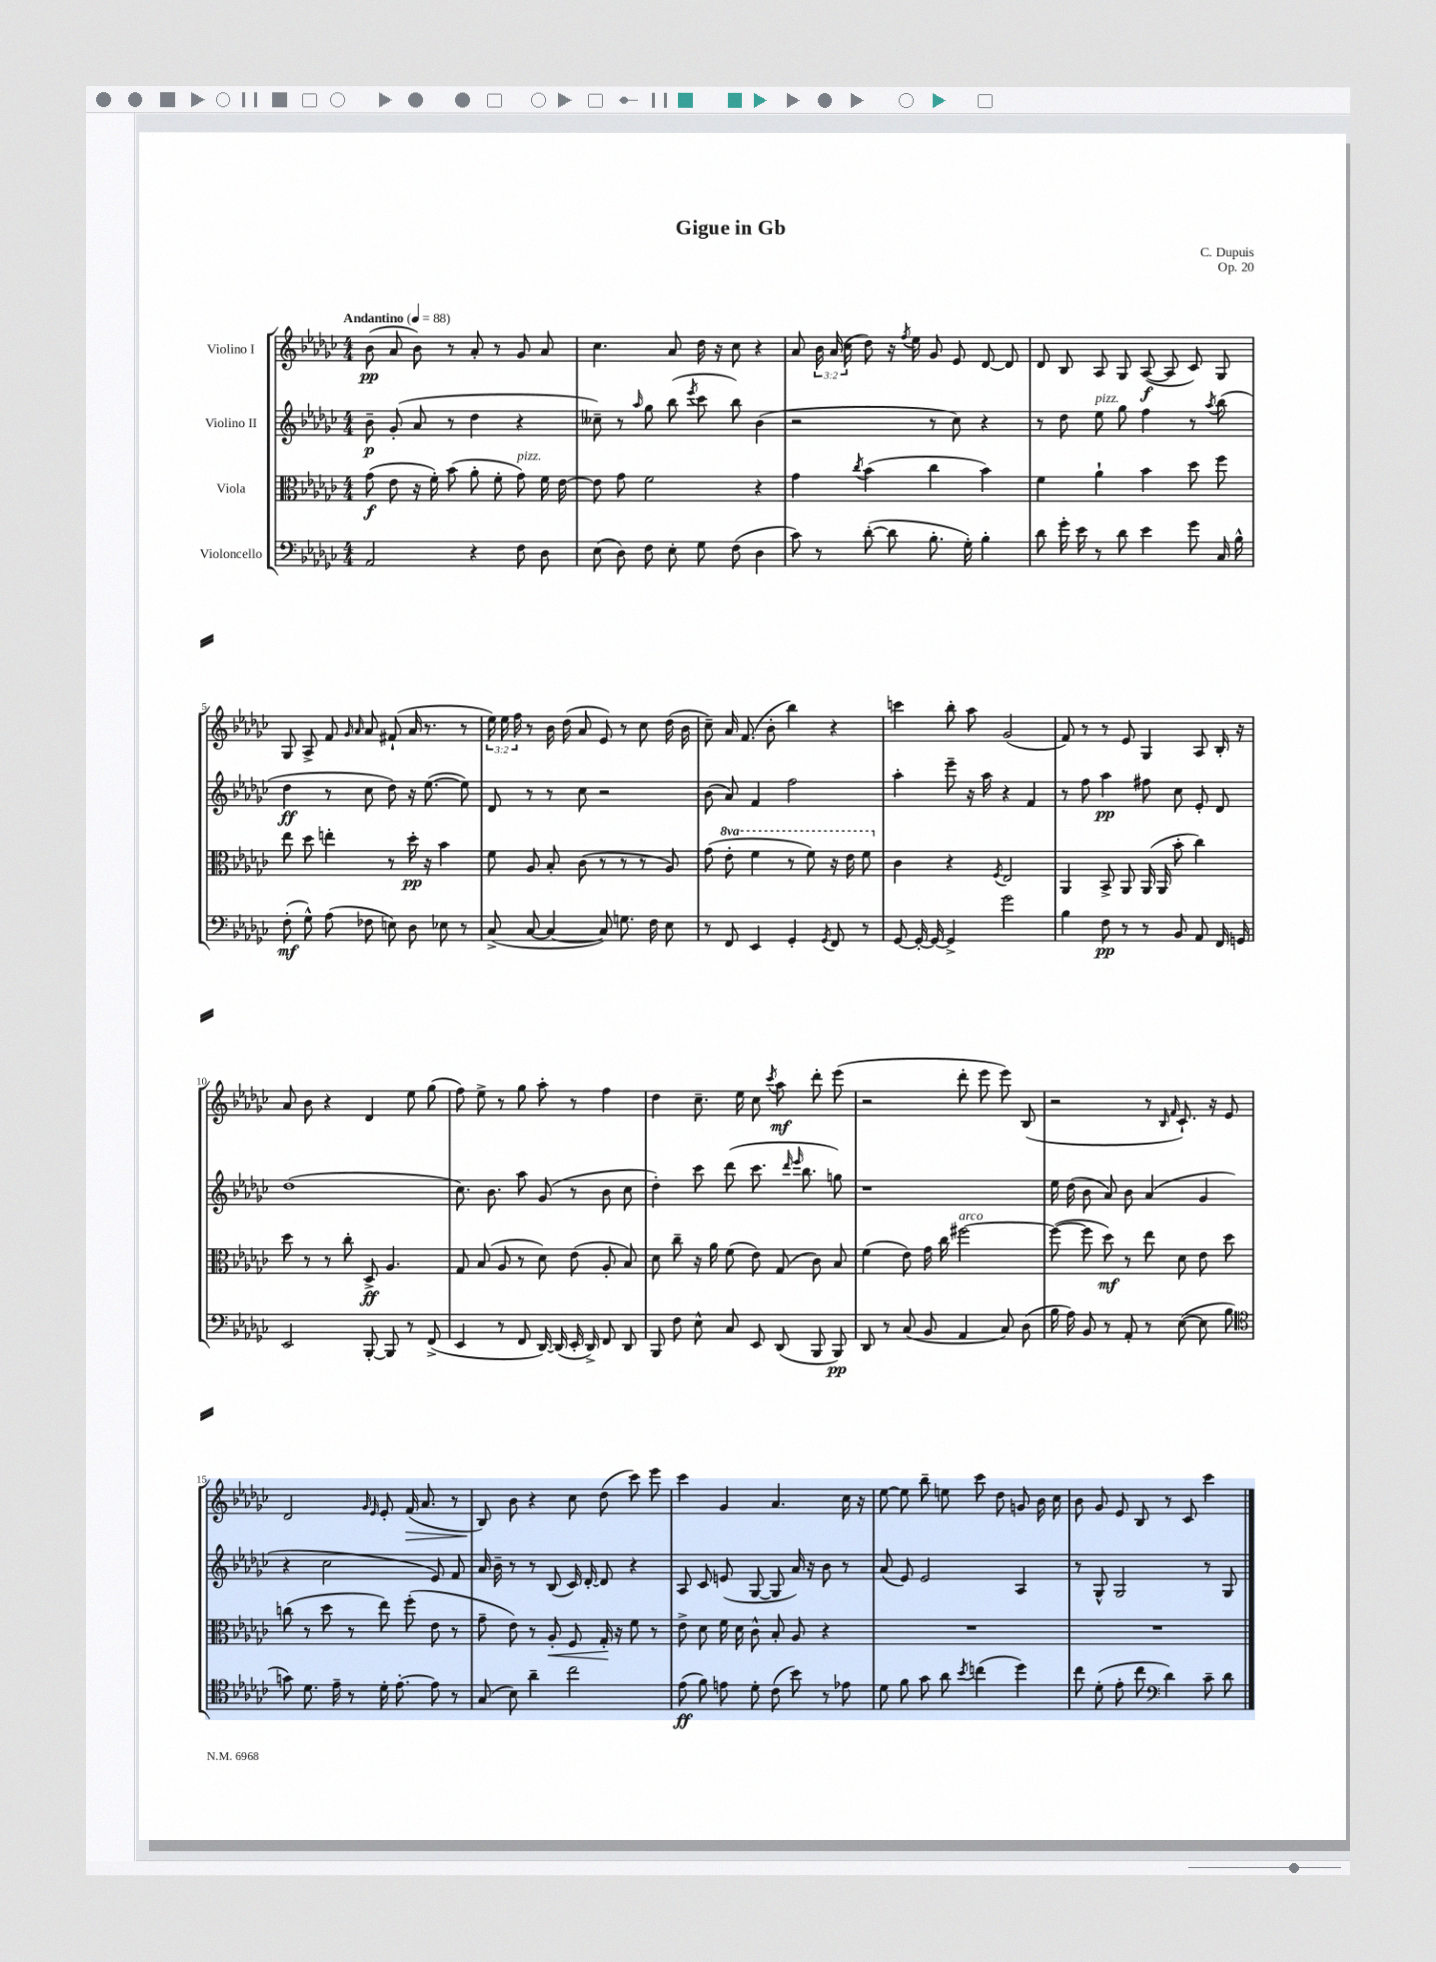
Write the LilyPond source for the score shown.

\header { title = "Gigue in Gb" composer = "C. Dupuis" opus = "Op. 20" }
<<
\new StaffGroup <<
\new Staff = "s0" \with { instrumentName = "Violino I" } {
    \clef treble \key ges \major \numericTimeSignature \time 4/4 \override Staff.TupletNumber.text = #tuplet-number::calc-fraction-text \tempo "Andantino" 4 = 88
    \autoBeamOff bes'8\pp( aes'8 bes'8) r8 aes'8-. r8 ges'8 aes'8 |
    ces''4. aes'8 des''16 r16 ces''8 r4 |
    aes'8 \tuplet 3/2 { bes'16 aes'16( ces''16 } des''8) r16 \acciaccatura { f''8 } ees''16 ges'8 ees'8 des'8~ des'8 |
    des'8 bes8 aes8 ges8 aes8~\f( aes8 ces'8) ges8 |
    ges8 aes8-> f'8 \grace { ges'16 aes'16 } aes'8 fis'8-!( aes'16 r8. r8 |
    \tuplet 3/2 { ees''16) ees''16 f''16 } r8 bes'16 des''16( aes'8 ees'8) r8 ces''8 des''16( bes'16 |
    ces''8--) aes'16 f'8.( bes'8-. bes''4) r4 |
    c'''4 bes''8-. aes''8 ges'2( |
    f'8) r8 r8 ees'8 ges4 aes8 bes16-. r16 |
    aes'8 bes'8 r4 des'4 ees''8 ges''8( |
    f''8) ees''8-> r8 ges''8 aes''8-. r8 f''4 |
    des''4 ces''8.-- ees''16 ces''8 \acciaccatura { ces'''8 } aes''8\mf des'''8-. ees'''8( |
    r2 des'''8-. ees'''8 ees'''8) bes8( |
    r2 r8 \grace { bes16 f'16 } ces'8.-!) r16 ees'8 |
    des'2 \grace { ges'16 ees'16 } ees'8-. f'16\>( aes'8. r8 |
    bes8\!) bes'8 r4 ces''8 des''8( ces'''8) ees'''8 |
    ces'''4 ges'4 aes'4. ces''16 r16 |
    ees''8~ ees''8 bes''8-- e''8 ces'''8 des''8 g'8 bes'16 ces''16 |
    bes'8 ges'8 ees'8 bes8 r8 ces'8 ces'''4 \bar "|." |
}
\new Staff = "s1" \with { instrumentName = "Violino II" } {
    \clef treble \key ges \major \numericTimeSignature \time 4/4
    \autoBeamOff bes'8--\p ges'8-.( aes'8 r8 des''4 r4 |
    ceses''8--) r8 \grace { aes''16 } ges''8 bes''8( \acciaccatura { ees'''8 } ces'''8 bes''8) bes'4( |
    r2 r8 ces''8) r4 |
    r8 des''8 ees''8^\markup { \italic "pizz." } ges''8 f''4 r8 \acciaccatura { aes''8 } bes''8( |
    des''4\ff r8 ces''8 des''8) r16 ees''8.~( ees''8) |
    des'8 r8 r8 ces''8 r2 |
    bes'8( aes'8) f'4 f''2 |
    aes''4-. ees'''8-- r16 aes''16 r4 f'4 |
    r8 f''8 aes''4\pp fis''8 ces''8 ees'8-. des'8 |
    des''1( |
    ces''8.) bes'8. aes''8 ges'8( r8 bes'8 ces''8 |
    des''4-.) ces'''8 des'''8( ces'''8. \grace { des'''16 ees'''16 } bes''8. g''8) |
    r1 |
    ees''16 des''16( bes'8 aes'8) bes'8 aes'4( ges'4 |
    r4 ces''2 ees'8) f'8 |
    aes'16 bes'16-- r8 r8 bes8( ces'16) des'16~-. des'8 r4 |
    aes8 ces'8 e'8( ges8~ ges8 aes'16) r16 bes'8 r8 |
    aes'8( ees'8) ees'2 aes4 |
    r8 ges8-^ ges2 r8 ges8 \bar "|." |
}
\new Staff = "s2" \with { instrumentName = "Viola" } {
    \clef alto \key ges \major \numericTimeSignature \time 4/4 \set Staff.ottavationMarkups = #ottavation-simple-ordinals
    \autoBeamOff ges'8\f( ees'8 r16 f'16-.) bes'8( aes'8-. f'8-. ges'8^\markup { \italic "pizz." }) f'16 ees'16~ |
    ees'8 ges'8 f'2 r4 |
    ges'4 \acciaccatura { ces''8 } bes'4( ces''4 bes'4) |
    f'4 aes'4-! bes'4 des''8 f''8 |
    ees''8 des''8 e''4-. r8 des''16-.\pp r16 bes'4 |
    f'8 aes8 bes8-. ces'8( r8 r8 r8 aes8) |
    ges'8( \ottava #1 ees''8-. f''4 r8 f''8) r16 ees''16 f''8 \ottava #0 |
    ces'4 r4 \acciaccatura { f8 } ees2 |
    aes,4 bes,8-> aes,8 aes,16( aes,16 bes'8-. ces''4) |
    des''8 r8 r8 ces''8-. des8->\ff aes4. |
    ges8 bes8( aes8 r8 des'8) ees'8( aes8-. bes8) |
    des'8 ces''8-- r16 aes'16 f'8( ees'8) ges8( ces'8) bes8 |
    f'4( ees'8) ges'16 ces''16 fis''2~^\markup { \italic "arco" } |
    fis''8~( fis''8 des''8\mf) r8 ees''8 des'8 ees'8 des''8 |
    c''8( r8 des''8 r8 ees''8) f''8-.( ees'8 r8 |
    ges'8-- ees'8) r8 aes8-.\< f8 ges16-.\! r16 f'8 r8 |
    ees'8-> des'8 f'16 des'16 ces'8-^ bes8-. aes8 r4 |
    R1 |
    R1 \bar "|." |
}
\new Staff = "s3" \with { instrumentName = "Violoncello" } {
    \clef bass \key ges \major \numericTimeSignature \time 4/4
    \autoBeamOff aes,2 r4 f8 des8 |
    ees8( des8) f8 ees8-. ges8 f8( des4 |
    ces'8) r8 des'8~-.( des'8 bes8.-. ges16-.) bes4-. |
    des'8 ges'16-. ees'16 r8 des'8 ees'4 ges'8 ces16 bes16-^ |
    f8-.\mf( ges8-^) aes8( fes8 e8) des8 ees8 r8 |
    ces8->( ces8~ ces4~ ces8) g8. f16 ees8 |
    r8 f,8 ees,4 ges,4-. \acciaccatura { ges,8 } f,8 r8 |
    ges,8~ ges,16~-. ges,16~ ges,4-> ges'2 |
    bes4 f8\pp r8 r8 bes,8 aes,8 f,16 g,16 |
    ees,2 bes,,8~-. bes,,8 r8 f,8->( |
    ees,4 r8 f,8 des,16~) des,16( ees,16-. des,16->) f,8 des,8 |
    bes,,8 f8 ees8-^ ces8 ees,8 des,8( bes,,8 bes,,8\pp) |
    des,8 r8 ces8( bes,8 aes,4 ces8) des8( |
    bes16 aes16) bes,8 r8 aes,8-. r8 ees8~( ees8 bes8 |
    \clef tenor g'8) des'8. ees'16-- r8 des'16-. ees'8.~-. ees'8 r8 |
    ges8( bes8) aes'4-- ces''2 |
    ees'8\ff( f'8) e'8 des'8-. ces'8( bes'8) r8 ees'8 |
    des'8 f'8 ges'8 aes'8 \acciaccatura { bes'8 } c''4( des''4) |
    ces''8 des'8-.( ees'8-. ces''8 \clef bass des'4) ces'8-- des'8 \bar "|." |
}
>>
>>
